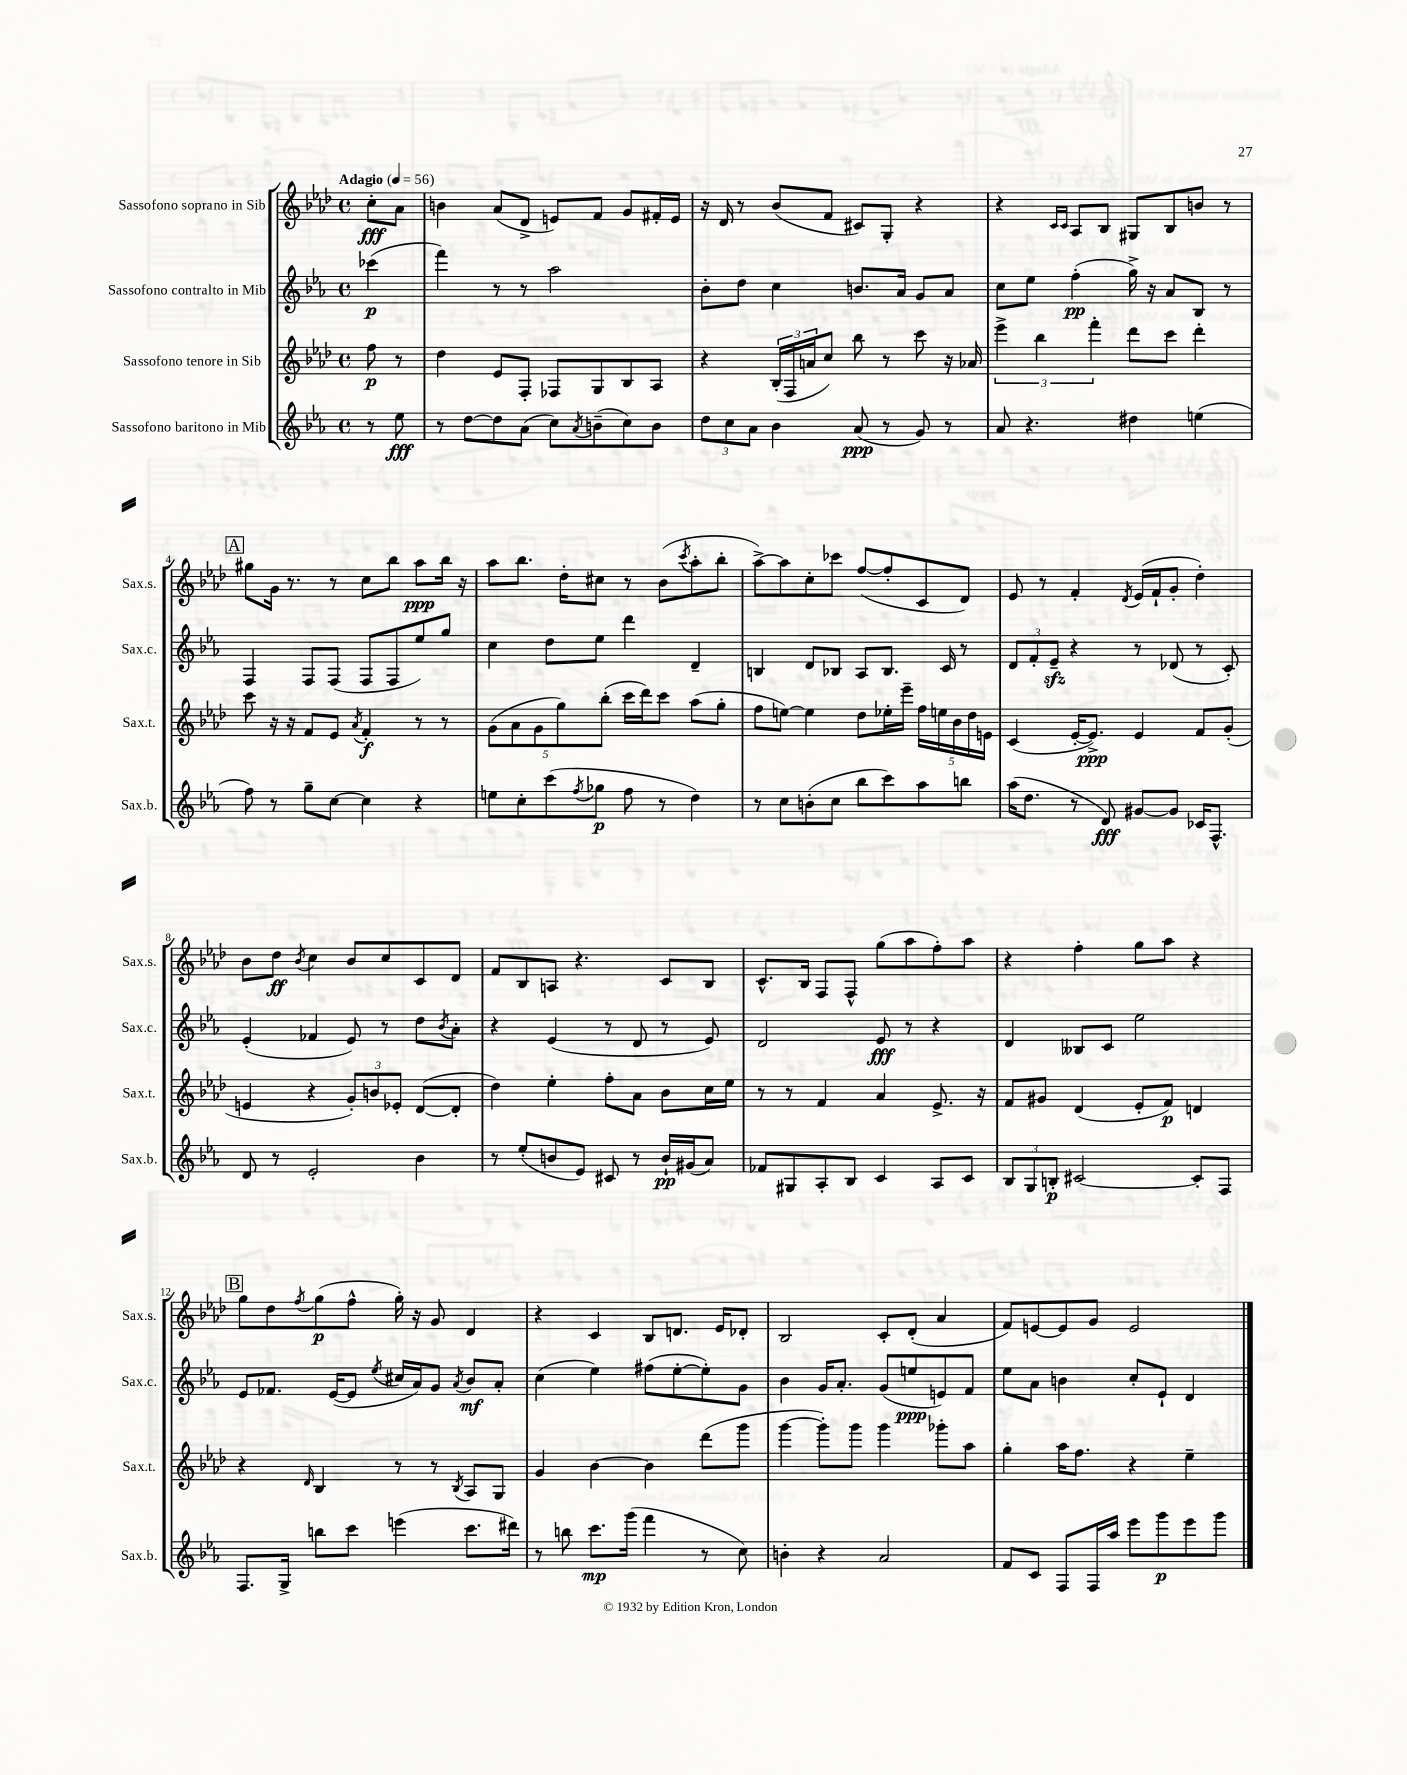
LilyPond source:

<<
\new StaffGroup <<
\new Staff = "s0" \with { instrumentName = "Sassofono soprano in Sib" shortInstrumentName = "Sax.s." } {
    \clef treble \key aes \major \defaultTimeSignature \time 4/4 \partial 4 \tempo "Adagio" 4 = 56
    c''8-.\fff aes'8 |
    b'4 aes'8( des'8-> e'8) f'8 g'8 fis'16-. e'16 |
    r16 des'16 r8 bes'8( f'8 cis'8) g8-. r4 |
    r4 \grace { c'16 c'16 } aes8 bes8 gis8 bes8 b'8 r8 |
    \mark \markup { \box "A" } gis''8 g'16 r8. r8 c''8 bes''8 aes''8\ppp bes''16 r16 |
    aes''8 bes''8. des''16-. cis''8 r8 bes'8( \acciaccatura { c'''8 } aes''8-. bes''8-. |
    aes''8~->) aes''8 c''8-. ces'''8 f''8~( f''8-. c'8 des'8) |
    ees'8 r8 f'4-. \acciaccatura { des'8 } ees'16( f'16-! g'8-. des''4-.) |
    bes'8 des''8\ff \acciaccatura { bes'8 } c''4 bes'8 c''8 c'8 des'8 |
    f'8 bes8 a8 r4. c'8 bes8 |
    c'8.-^ bes16 f8 f8-^ g''8( aes''8 f''8-.) aes''8 |
    r4 f''4-. g''8 aes''8 r4 |
    \mark \markup { \box "B" } g''8 des''8 \acciaccatura { f''8 } g''8\p( f''8-^ g''16-.) r16 g'8 des'4 |
    r4 c'4 bes8 d'8. ees'16 des'8-. |
    bes2 c'8-. des'8-.( aes'4 |
    f'8) e'8~ e'8 g'8 e'2 \bar "|." |
}
\new Staff = "s1" \with { instrumentName = "Sassofono contralto in Mib" shortInstrumentName = "Sax.c." } {
    \clef treble \key ees \major \defaultTimeSignature \time 4/4 \partial 4
    ces'''4\p( |
    f'''4) r8 r8 aes''2 |
    bes'8-. d''8 c''4 b'8. aes'16 g'8 aes'8 |
    c''8 ees''8 f''4-.\pp( g''16->) r16 aes'8 bes8 r8 |
    \mark \markup { \box "A" } f4 f8 f8( f8 f8 ees''8) g''8 |
    c''4 d''8 ees''8 d'''4 d'4-- |
    b4 d'8 bes8 aes8 bes8. c'16 r8 |
    \tuplet 3/2 { d'8 f'8-. ees'8--\sfz } r4 r8 des'8( r8 c'8-.) |
    ees'4-.( fes'4 ees'8) r8 d''8 \acciaccatura { bes'8 } aes'8-. |
    r4 ees'4( r8 d'8 r8 ees'8) |
    d'2 ees'8\fff r8 r4 |
    d'4 beses8 c'8 ees''2 |
    \mark \markup { \box "B" } ees'8 fes'8. ees'16~( ees'8 \acciaccatura { ees''8 } cis''16 aes'16) g'8 \acciaccatura { aes'8 } bes'8\mf aes'8-. |
    c''4( ees''4) fis''8( ees''8~-. ees''8-.) g'8 |
    bes'4 g'16 aes'8.-. g'8( e''8\ppp e'8) f'8 |
    ees''8 aes'8 b'4 c''8-. ees'8-! d'4 \bar "|." |
}
\new Staff = "s2" \with { instrumentName = "Sassofono tenore in Sib" shortInstrumentName = "Sax.t." } {
    \clef treble \key aes \major \defaultTimeSignature \time 4/4 \partial 4
    f''8\p r8 |
    des''4 ees'8 f8-. fes8 g8 bes8 aes8 |
    r4 \tuplet 3/2 { bes16-.( f16 a'16 } c''8) bes''8 r8 c'''8 r16 aes'16 |
    \tuplet 3/2 { ees'''4-> bes''4 f'''4-. } des'''8 c'''8 des'''4-. |
    \mark \markup { \box "A" } c'''8 r16 r16 f'8 ees'8 \acciaccatura { aes'8 } f'4-.\f r8 r8 |
    \tuplet 5/4 { g'8( aes'8 g'8 g''8) bes''8-.( } c'''16 des'''16) c'''8 aes''8( g''8-. |
    f''8 e''8~) e''4 des''8 ees''16-. ees'''16-- \tuplet 5/4 { f''16 e''16 bes'16 des''16 e'16 } |
    c'4( ees'16~-. ees'8.->\ppp) ees'4 f'8 g'8-.( |
    e'4 r4 \tuplet 3/2 { g'8-.) b'8 ees'8-. } des'8~( des'8-. |
    des''4) ees''4-. f''8-. aes'8 bes'8 c''16 ees''16 |
    r8 r8 f'4 aes'4 ees'8.-> r16 |
    f'8 gis'8 des'4( ees'8-. f'8\p) d'4 |
    \mark \markup { \box "B" } r4 \grace { des'16 } bes4 r8 r8 \acciaccatura { bes8 } aes8 g8 |
    g'4 bes'4~ bes'4 des'''8( g'''8 |
    g'''4~ g'''8-.) g'''8 g'''4 ges'''8-. aes''8 |
    g''4-. aes''16 f''8. r4 ees''4-- \bar "|." |
}
\new Staff = "s3" \with { instrumentName = "Sassofono baritono in Mib" shortInstrumentName = "Sax.b." } {
    \clef treble \key ees \major \defaultTimeSignature \time 4/4 \partial 4
    r8 ees''8\fff |
    r8 d''8~ d''8 aes'8( c''8) \acciaccatura { aes'8 } b'8--( c''8) b'8 |
    \tuplet 3/2 { d''8 c''8 aes'8 } bes'4 aes'8\ppp( r8 g'8) r8 |
    aes'8 r4. dis''4 e''4( |
    \mark \markup { \box "A" } f''8) r8 g''8-- c''8~ c''4 r4 |
    e''8 c''8-. c'''8( \acciaccatura { f''8 } ges''8\p f''8 r8 d''4) |
    r8 c''8 b'8-.( c''8 bes''8 c'''8) aes''8 b''8 |
    aes''16( d''8. r8 d'8\fff) gis'8~ gis'8 ces'16 f8.-^ |
    d'8 r8 ees'2-. bes'4 |
    r8 ees''8-.( b'8 ees'8) cis'8 r8 b'16-!\pp gis'16( aes'8) |
    fes'8 gis8 aes8-. bes8 c'4 aes8 c'8 |
    \tuplet 3/2 { bes8 g8 b8-.\p } cis'2~ cis'8-. f8 |
    \mark \markup { \box "B" } f8. g16-> b''8 c'''8 e'''4( c'''8. dis'''16) |
    r8 b''8 c'''8.\mp g'''16( f'''4 r8 c''8) |
    b'4-. r4 aes'2 |
    f'8 c'8 f8 f16 aes''16 ees'''8 g'''8\p ees'''8 g'''8 \bar "|." |
}
>>
>>
